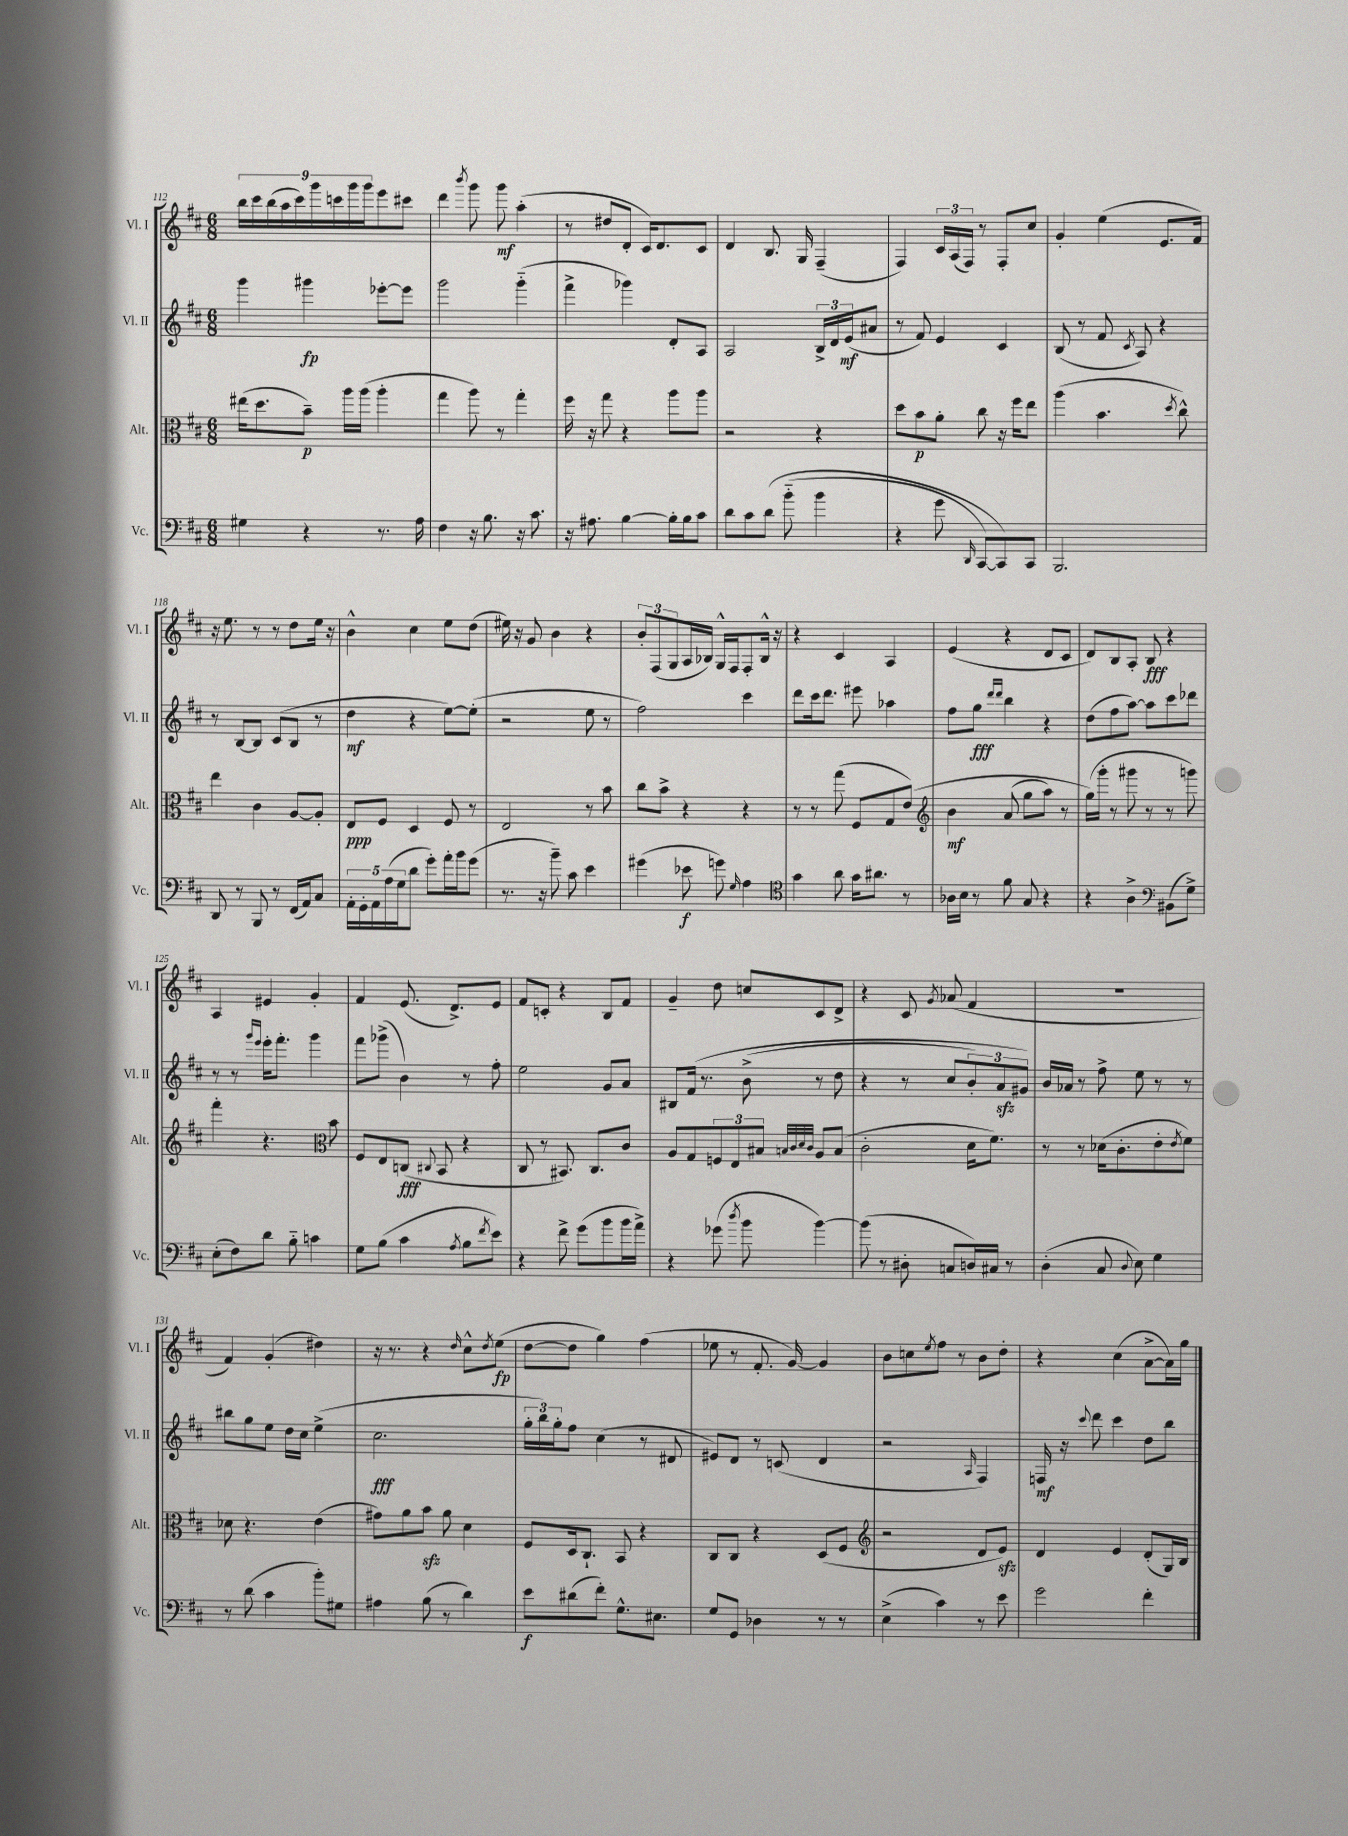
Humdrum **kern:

**kern	**kern	**kern	**kern
*staff4	*staff3	*staff2	*staff1
*clefF4	*clefC3	*clefG2	*clefG2
*k[f#c#]	*k[f#c#]	*k[f#c#]	*k[f#c#]
*M6/8	*M6/8	*M6/8	*M6/8
4G#	(16ee#	4ggg	18bb
.	.	.	18ccc#
.	8.dd	.	.
.	.	.	(18bb
.	.	.	18aa
.	.	.	18ccc#)
4r	8b~)	4ggg#	.
.	.	.	18ggg
.	.	.	18ccc
.	16aa	.	.
.	.	.	18ggg
.	(16aa	.	.
.	.	.	18ggg
8.r	4aa'	[8eee-'	8eee
.	.	8eee-]	8ccc#
16A	.	.	.
=	=	=	=
4F#	4gg	2ggg	4ddd
.	.	.	8qbbb
16r	8aa)	.	8ggg
8.B	.	.	.
.	8r	.	8ggg
16r	4gg'	(4ggg'~	(4aa'
8.c#	.	.	.
=	=	=	=
16r	16ff#	4fff#^	8r
8.A#	16r	.	.
.	8gg	.	8dd#
[4B	4r	4ggg-)	8d'
.	.	.	16c#)
.	.	.	8.d
16B']	8aa	8d'	.
16B	.	.	.
8c#	8aa	8A	8c#
=	=	=	=
8d	2r	2A	4d
8c#	.	.	.
&(8d	.	.	8.B
(8b'~	.	.	.
.	.	.	16G
4b	4r	24B^	(4F#~
.	.	24d	.
.	.	(24e	.
.	.	8a#	.
=	=	=	=
4r	8dd	8r	4F#)
.	8b	8f#)	.
8g	8a'	4e	24c#
.	.	.	(24A
.	.	.	24F#)
16qqDD	.	.	.
[8CC#)	8cc#	.	8r
8CC#]&)	16r	4c#	8F#'
.	16ff#	.	.
8CC#	8ee	.	8cc#
=	=	=	=
2.BBB	(4aa	(8B	4g'
.	.	8r	.
.	4.b	8f#	(4ee
.	.	8qc#	.
.	.	8A)	.
.	.	4r	8.e
.	8qdd	.	.
.	8cc#^^)	.	.
.	.	.	16f#)
=	=	=	=
8DD	4ee	8r	16r
.	.	.	8.ee
8r	.	[8B	.
8BBB	4c#	8B]	8r
8r	.	(8c#	8r
(16FF#	[8A	8B	8dd
16AA)	.	.	.
8C#	8A']	8r	16ee
.	.	.	16r
=	=	=	=
20AA'	8E	4dd	4b^^
20GG'	.	.	.
20AA	.	.	.
.	8F#	.	.
(20A	.	.	.
20G	.	.	.
8d	4D	4r	4cc#
8g')	.	.	.
16a'	8F#	[8ee)	8ee
16b	.	.	.
(8g	8r	(8ee']	(8dd
=	=	=	=
8.r	2E	2r	16ee#)
.	.	.	16r
.	.	.	8g
16r	.	.	.
8b~)	.	.	4b
8c#	.	.	.
4e	8r	8ee	4r
.	8b	8r	.
=	=	=	=
(4g#	8cc#	2ff#)	12b'
.	.	.	(12F#
.	8b^	.	.
.	.	.	12G
8e-	4r	.	16A
.	.	.	16B-)
8g)	.	.	16G^^
.	.	.	16F#
16qqG	.	.	.
4A	4r	4ccc#	8F#'
.	.	.	16B-^^
.	.	.	16r
=	=	=	=
*clefC4	*	*	*
4g	8r	8ddd	4r
.	8r	16ccc#	.
.	.	8.ddd	.
8a	(8gg	.	4c#
16g	8F#	8eee#	.
8.a#	.	.	.
.	8G	4aa-	4A
8r	&(8e)	.	.
=	=	=	=
*	*clefG2	*	*
16A-	4b	8ff#	(4e
16B	.	.	.
8r	.	8gg	.
.	.	16qqddd	.
.	.	16qqddd	.
8f#	(8a	4bb	4r
8G	8gg	.	.
4r	8aa)	4r	8d
.	8r	.	8c#
=	=	=	=
4r	(16gg&)	(8dd	8d)
.	16ggg'	.	.
.	8r	8ff#	8B
4A^	8ggg#	[8aa)	8A'
.	8r	8aa]	8B
*clefF4	*	*	*
(8BB#	8r	8ccc#	4r
8G^)	8ggg)	8ddd-	.
=	=	=	=
(8E'	4fff#'	8r	4A
8F#)	.	8r	.
.	.	16qqggg	.
.	.	16qqeee	.
8d	4.r	16eee'	4e#
.	.	8.fff#'	.
8B'~	.	.	.
4c	.	4ggg	4g'
*	*clefC3	*	*
.	8b	.	.
=	=	=	=
8G	8F#	8fff#	4f#
(8B	8E	(8ggg-^	.
4c#	(8C	4b)	(8.e
.	8qqC#	.	.
.	8BB	.	.
.	.	.	8.d^)
8qA	.	.	.
8B	4r	8r	.
8qf#	.	.	.
8e)	.	8ff#'	8e
=	=	=	=
4r	8C#	2ee	8f#
.	8r	.	8c'
8f#^	8.BB#)	.	4r
(8g	.	.	.
.	8.C#	.	.
8b	.	8g	8B
16b	8c#	8a	8f#
16a^)	.	.	.
=	=	=	=
4r	8A	8B#	4g~
.	8G	&(16f#	.
.	.	8.r	.
(8g-	12F	.	8dd
.	12E	.	.
8qdd	.	.	.
8b	.	(8b^	8cc
.	12B#	.	.
.	32qqB	.	.
.	32qqc#	.	.
.	32qqd	.	.
.	32qqc#	.	.
[4b)	8A	8r	8c#
.	(8B	8dd	8d^
=	=	=	=
(8b]	2c#'	4r	4r
8r	.	.	.
8D#'	.	8r	8c#
.	.	.	8qg
8C	.	8cc#	(8a-
16D)	16d	12b')	4f#
16C#	8.f#)	.	.
.	.	12a	.
8r	.	.	.
.	.	12g#&)	.
=	=	=	=
(4D'	8r	16b	2.r
.	.	16a-	.
.	8r	8r	.
8C#	(16d-	8ff#^	.
.	8.c#'	.	.
8qqD	.	.	.
8E)	.	8ee	.
4G	8e'	8r	.
.	8qe	.	.
.	8f#)	8r	.
=	=	=	=
8r	8d-	8bb#	4f#)
(8d	4.r	8gg	.
4c#	.	8ee	(4g'
.	.	16dd	.
.	.	16cc#	.
8b')	(4e	(4ee^	4dd#)
8G#	.	.	.
=	=	=	=
4A#	8g#)	2.cc#	16r
.	.	.	8.r
.	8a	.	.
(8B	8b	.	4r
8r	8a	.	.
.	.	.	16qqdd
4d)	4d	.	8cc#^^
.	.	.	8qdd
.	.	.	(8ee
=	=	=	=
8e	8F#	24gg'	[8dd
.	.	24bb)	.
.	.	24gg'	.
(8d#	16D	8ff#	8dd]
.	8.C#`	.	.
8f#')	.	(4cc#	4gg)
8.G^^	8BB	.	.
.	4r	8r	(4ff#
8.E#	.	.	.
.	.	8d#	.
=	=	=	=
8G	8C#	8e#)	8ee-
8GG	8C#	8d	8r
4D-	4r	8r	8.f#'
.	.	(8c	.
.	.	.	[16g)
8r	(8D	4d	4g]
8r	8F#	.	.
=	=	=	=
*	*clefG2	*	*
(4E^	2r	2r	8b
.	.	.	8cc
.	.	.	8qee
4c#)	.	.	8ff#
.	.	.	8r
.	.	16qqA	.
8r	8d	4F#)	8b
8e	8e)	.	8dd'
=	=	=	=
2g	4d	16F	4r
.	.	16r	.
.	.	8qqccc#	.
.	.	8ddd	.
.	4e	4ccc#	(4cc#
4f#'	(8d'	8dd	[8a^
.	16G)	8bb	16a])
.	16B	.	16gg
==	==	==	==
*-	*-	*-	*-
